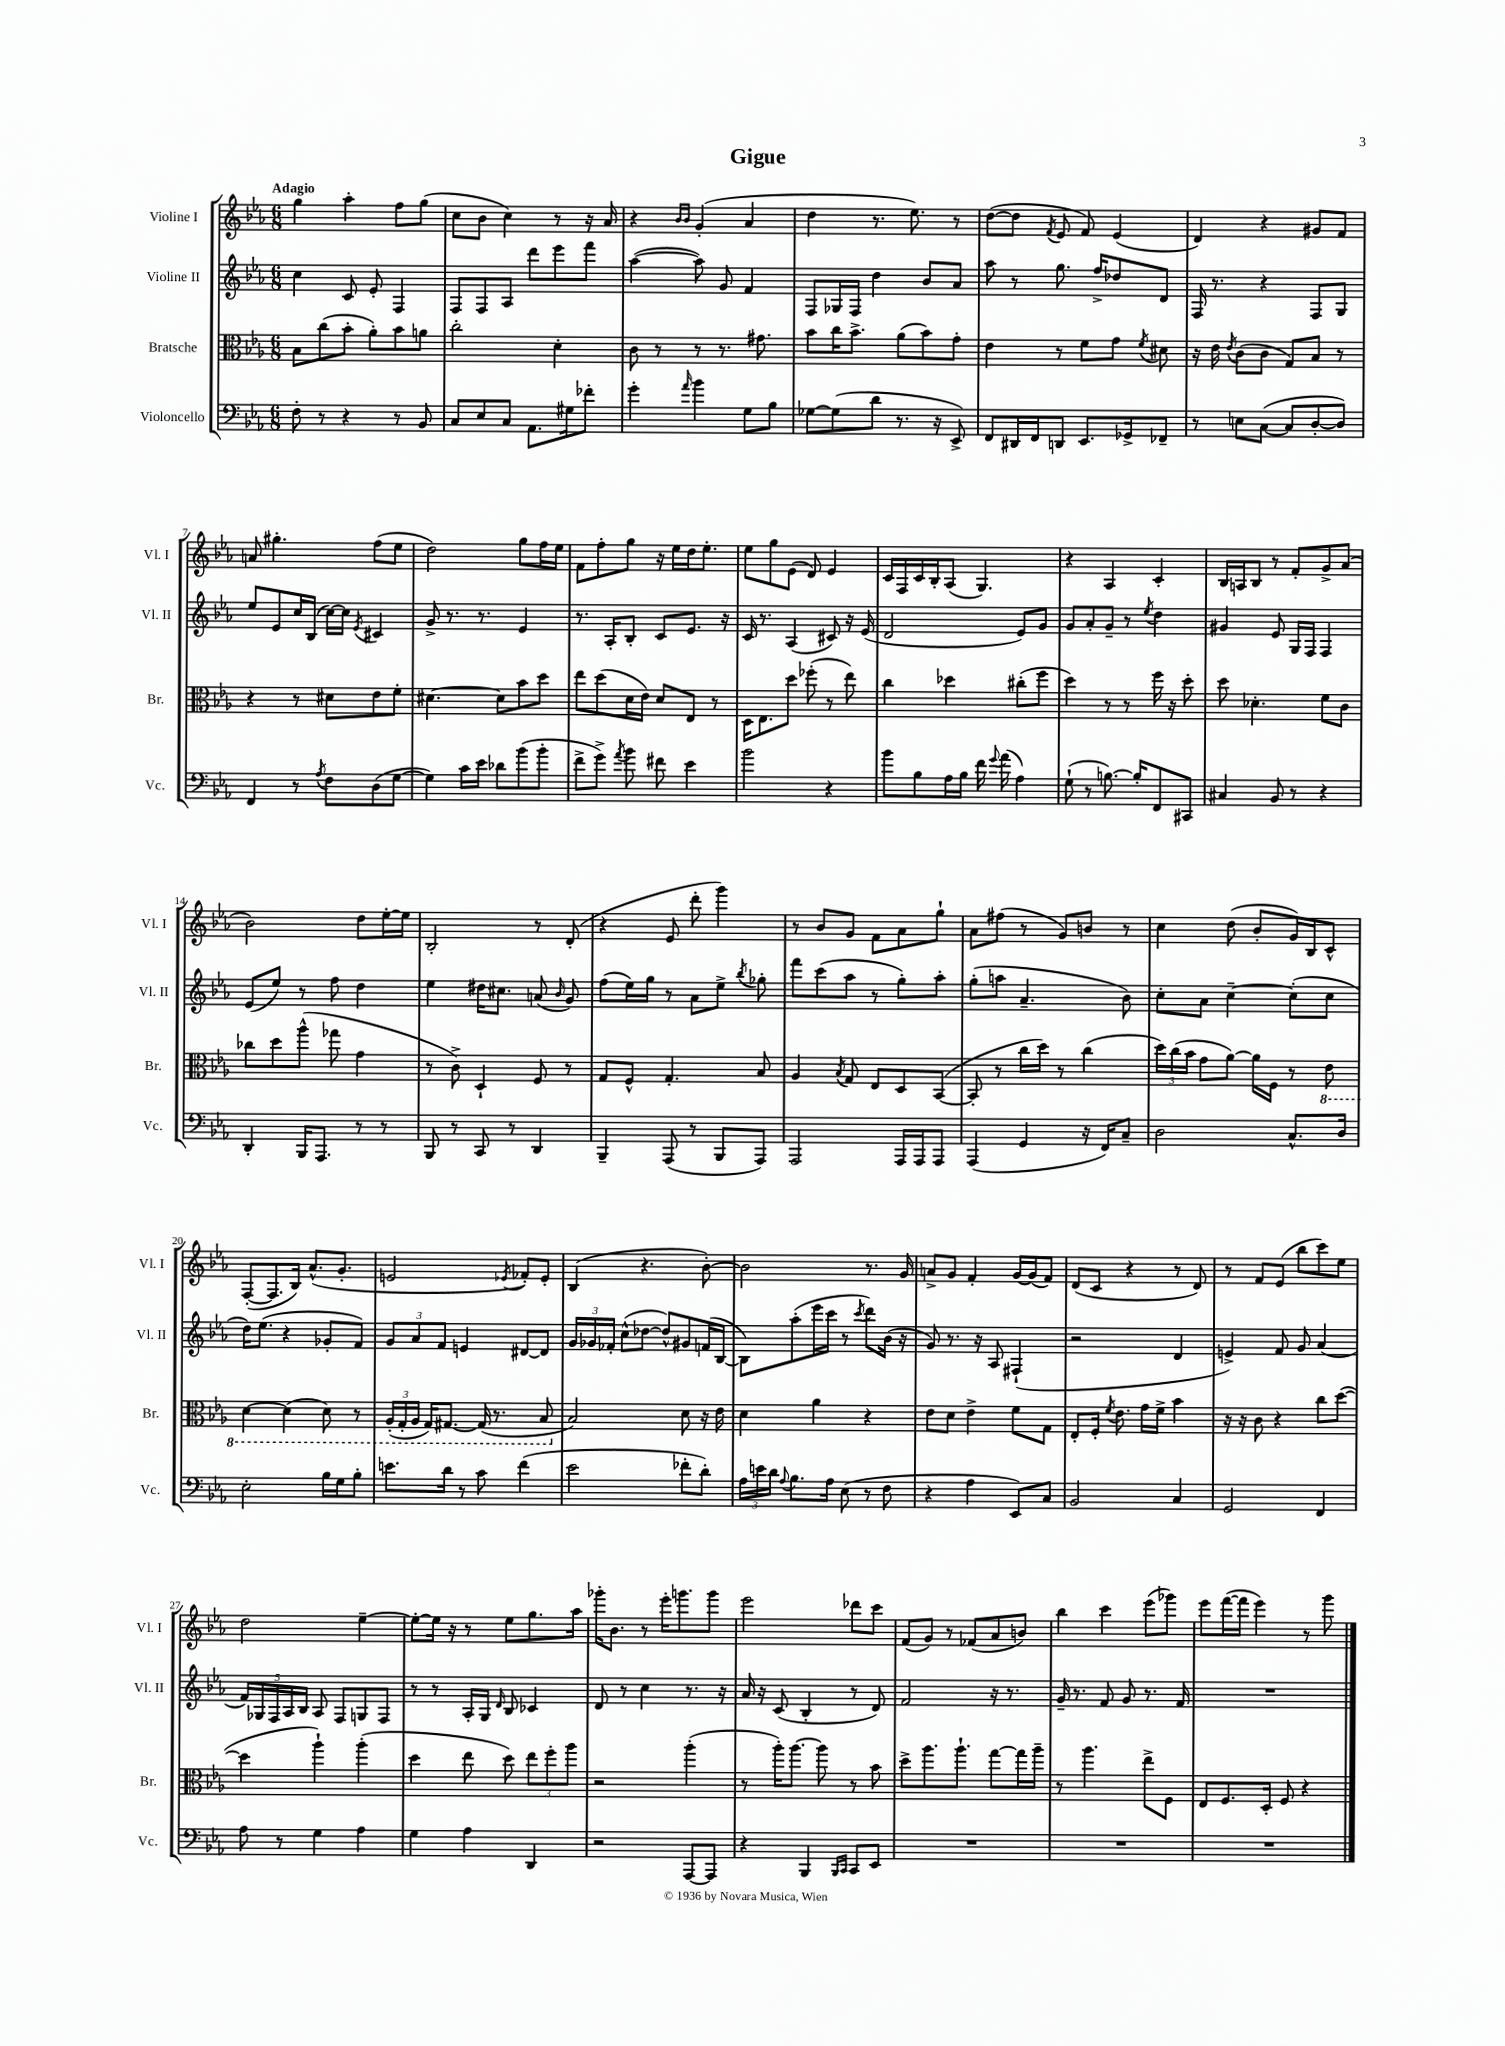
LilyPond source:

\header { title = "Gigue" }
<<
\new StaffGroup <<
\new Staff = "s0" \with { instrumentName = "Violine I" shortInstrumentName = "Vl. I" } {
    \clef treble \key ees \major \numericTimeSignature \time 6/8 \tempo "Adagio"
    \autoBeamOff g''4 aes''4-. f''8[ g''8]( |
    c''8[ bes'8] c''4) r8 r16 aes'16 |
    r4 \grace { bes'16[ bes'16] } g'4-.( aes'4 |
    d''4 r8. ees''8.) r8 |
    d''8[~( d''8] \acciaccatura { f'8 } ees'8 f'8) ees'4( |
    d'4) r4 gis'8[ f'8] |
    a'8 gis''4.-. f''8[( ees''8] |
    d''2) g''8[ f''16 ees''16] |
    f'8[ f''8-. g''8] r16 ees''16[ d''16 ees''8.]-. |
    ees''8[ g''8 ees'8]( d'8) ees'4 |
    c'16[ f16 c'16 bes16-. aes8]( g4.) |
    r4 aes4 c'4-. |
    bes16[ a16 bes8] r8 f'8[-. g'8-> aes'8]( |
    bes'2) d''8[ ees''16~-. ees''16] |
    bes2-. r8 d'8-.( |
    r4 ees'8 d'''8-. g'''4) |
    r8 bes'8[ g'8] f'8[ aes'8 g''8]-! |
    aes'8[ fis''8]( r8 g'8[) b'8] r8 |
    c''4 d''8( bes'8[-. g'16) bes16 c'8]-^ |
    f8[~-.( f8. bes16]) aes'8.[-^( g'8.]-. |
    e'2 \acciaccatura { ees'8 } fes'8[-.) ees'8]-. |
    bes4( r4. bes'8~-.) |
    bes'2 r8. g'16 |
    a'8[-> g'8] f'4-. g'16[~ g'16( f'8]) |
    d'8[( c'8] r4 r8 d'8) |
    r8 f'8[ ees'8]( bes''8[ c'''8) ees''8] |
    d''2 ees''4~-- |
    ees''8[~-. ees''16] r16 r8 ees''8[ g''8. aes''16] |
    ges'''16[-. bes'8.] r8 ees'''16[-. g'''8. g'''8] |
    ees'''2 des'''8[ c'''8] |
    f'8[( g'8]) r8 fes'8[( aes'8 b'8]) |
    bes''4 c'''4 ees'''8[( ges'''8]) |
    ees'''8[ f'''16~( f'''16] ees'''4) r8 g'''8 \bar "|." |
}
\new Staff = "s1" \with { instrumentName = "Violine II" shortInstrumentName = "Vl. II" } {
    \clef treble \key ees \major \numericTimeSignature \time 6/8
    \autoBeamOff c''4 c'8 ees'8-. f4 |
    f8[ f8 aes8] d'''8[ ees'''8 f'''8] |
    aes''4~( aes''8) g'8 f'4 |
    f8[ ges16 f16] d''4 bes'8[ aes'8] |
    aes''8 r8 g''8. f''16[-> des''8 d'8] |
    f16 r8. r4 f8[ g8] |
    ees''8[ ees'8 c''16 bes16]( c''16[~) c''16] \acciaccatura { ees'8 } cis'4 |
    g'8-> r8. r8. ees'4 |
    r8. aes16[-. bes8]-. c'8[ ees'8.] r16 |
    c'16 r8. aes4( cis'8) r16 ees'16( |
    d'2 ees'8[) g'8] |
    g'8[ aes'8-. g'8]-- r8 \acciaccatura { ees''8 } d''4 |
    gis'4 ees'8 g16[ f16] f4 |
    ees'8[( ees''8]) r8 f''8 d''4 |
    ees''4 dis''16[ cis''8.] a'8( \grace { bes'16 } g'8) |
    f''8[( ees''16) g''16] r8 aes'8[ ees''8]-> \acciaccatura { bes''8 } ges''8-. |
    f'''8[ c'''8( aes''8] r8 g''8[-.) aes''8]-. |
    g''8[-.( a''8] aes'4.-- bes'8) |
    c''8[-. aes'8] c''4~-- c''8[-.( c''8] |
    d''16[) ees''8.]( r4 ges'8[-. f'8]) |
    \tuplet 3/2 { g'8[ aes'8 f'8] } e'4 dis'8[~ dis'8] |
    \tuplet 3/2 { g'16[ ges'16 fes'16]-. } c''8[-^( des''8]~ des''8[-^) gis'8 f'16( bes16]~ |
    bes8[) aes''8-.( ees'''16 c'''16] r8 \acciaccatura { c'''8 } d'''8[) bes'16]( r16 |
    g'8) r8. r16 aes8 fis4-!( |
    r2 d'4 |
    e'4->) f'8 g'8 aes'4( |
    \tuplet 5/4 { f'16[) ges16 f16 aes16 bes16] } aes8 f8[ g8 f8] |
    r8 r8 aes16[-. g16] \grace { d'16 } bes8 ces'4 |
    d'8 r8 c''4 r8. r16 |
    aes'16 r16 c'8( bes4-. r8 d'8) |
    f'2 r16 r8. |
    g'16-- r8. f'8 g'8 r8. f'16 |
    R2. \bar "|." |
}
\new Staff = "s2" \with { instrumentName = "Bratsche" shortInstrumentName = "Br." } {
    \clef alto \key ees \major \numericTimeSignature \time 6/8
    \autoBeamOff bes8[ c''8( bes'8]-. aes'8[-.) bes'8 a'8] |
    c''2-. d'4-. |
    c'8 r8 r8 r8. gis'8. |
    bes'8[ c''16 bes'8.]-> aes'8[( bes'8) g'8]-. |
    ees'4 r8 f'8[ g'8] \acciaccatura { f'8 } dis'8 |
    r16 ees'16 \acciaccatura { ees'8 } c'8[( c'8] g8[) bes8] r8 |
    r4 r8 dis'8[ ees'8 f'8]-. |
    dis'4.~ dis'8[ bes'8 d''8] |
    ees''8[ d''8( d'16 ees'16]) d'8[ ees8] r8 |
    d16[ ees8. d''8] fes''8-.( r8 ees''8) |
    c''4 des''4 cis''8[-.( f''8] |
    d''4) r8 r8 f''16 r16 d''8-. |
    d''8 des'4.-. f'8[ c'8] |
    ces''8[ d''8 aes''8]-^( ges''8 g'4 |
    r8 c'8->) d4-! f8 r8 |
    g8[ f8]-^ g4.-. bes8 |
    aes4 \acciaccatura { bes8 } g8 ees8[ d8 bes,8]~( |
    bes,8-. r8 c''16[ d''16]) r8 c''4( |
    \tuplet 3/2 { d''16[) c''16( bes'16] } g'8[ aes'8]~) aes'16[ f16] r8 \ottava #-1 ees8 |
    d4~ d4( d8) r8 |
    \tuplet 3/2 { aes,16[-.( g,16-. aes,16] } g,16[) gis,8.]~ gis,16( r8. bes,8 \ottava #0 |
    bes2) d'8 r16 ees'16 |
    d'4 aes'4 r4 |
    ees'8[ d'8] ees'4-> f'8[ g8] |
    ees8[-. f16]-. \acciaccatura { f'8 } ees'8. g'16[ f'16]-> bes'4 |
    r16 r16 c'8 r4 c''8[ d''8]~( |
    d''4 aes''4-!) aes''4-.( |
    d''4 ees''8 d''8) \tuplet 3/2 { ees''8[ f''8-. aes''8] } |
    r2 aes''4-.( |
    r8 aes''16[-.) aes''8.]~ aes''8 r8 bes'8 |
    d''8[-> aes''8. aes''8.]-! g''8[~ g''16 aes''16]-- |
    r8 aes''4. ees''8[-> f8] |
    ees8[ f8. d16]-. f8 r4 \bar "|." |
}
\new Staff = "s3" \with { instrumentName = "Violoncello" shortInstrumentName = "Vc." } {
    \clef bass \key ees \major \numericTimeSignature \time 6/8
    \autoBeamOff f8-. r8 r4 r8 bes,8 |
    c8[ ees8 c8] aes,8.[ gis16 fes'8]-. |
    g'4-. \grace { aes'16 } bes'4 g8[ bes8] |
    ges8[~ ges8( d'8] r8. r16 ees,8->) |
    f,8[ dis,16 f,16 d,8] ees,8.[ ges,16-> fes,8]-- |
    r8 e8[ c8]~( c8[ d8~-. d8]) |
    f,4 r8 \acciaccatura { aes8 } f8[ d8( g8]~ |
    g4) c'16[ ees'16] des'8[ bes'8( bes'8]-. |
    f'8[-> g'8]->) \acciaccatura { aes'8 } bes'8 fis'8 ees'4 |
    bes'2 r4 |
    bes'8[ bes8 aes16 bes16] f'16 \appoggiatura { g'8 } aes'16( aes4) |
    g8-!( r8 b8.~) b16[-. f,8 cis,8] |
    cis4 bes,8 r8 r4 |
    d,4-. bes,,16[ aes,,8.] r8 r8 |
    bes,,8 r8 c,8 r8 d,4 |
    bes,,4-- aes,,8( r8 bes,,8[ aes,,8]) |
    aes,,2 aes,,16[ aes,,16 aes,,8] |
    aes,,4( g,4 r16 f,16[) c8]-- |
    d2 c8.[-^ d16] |
    ees2-. bes16[ g16 bes8]-. |
    e'8.[ d'16] r8 c'8 f'4( |
    ees'2 fes'8[-. d'8]-.) |
    \tuplet 3/2 { aes16[ e'16 d'16] } \appoggiatura { aes8 } bes8.[ aes16] ees8( r8 f8 |
    r4 aes4 ees,8[) c8] |
    bes,2 c4 |
    g,2 f,4 |
    aes8 r8 g4 aes4 |
    g4 aes4 d,4 |
    r2 aes,,8[~ aes,,8] |
    r4 bes,,4 \grace { bes,,16[ c,16] } c,8[ ees,8] |
    R2. |
    R2. |
    R2. \bar "|." |
}
>>
>>
